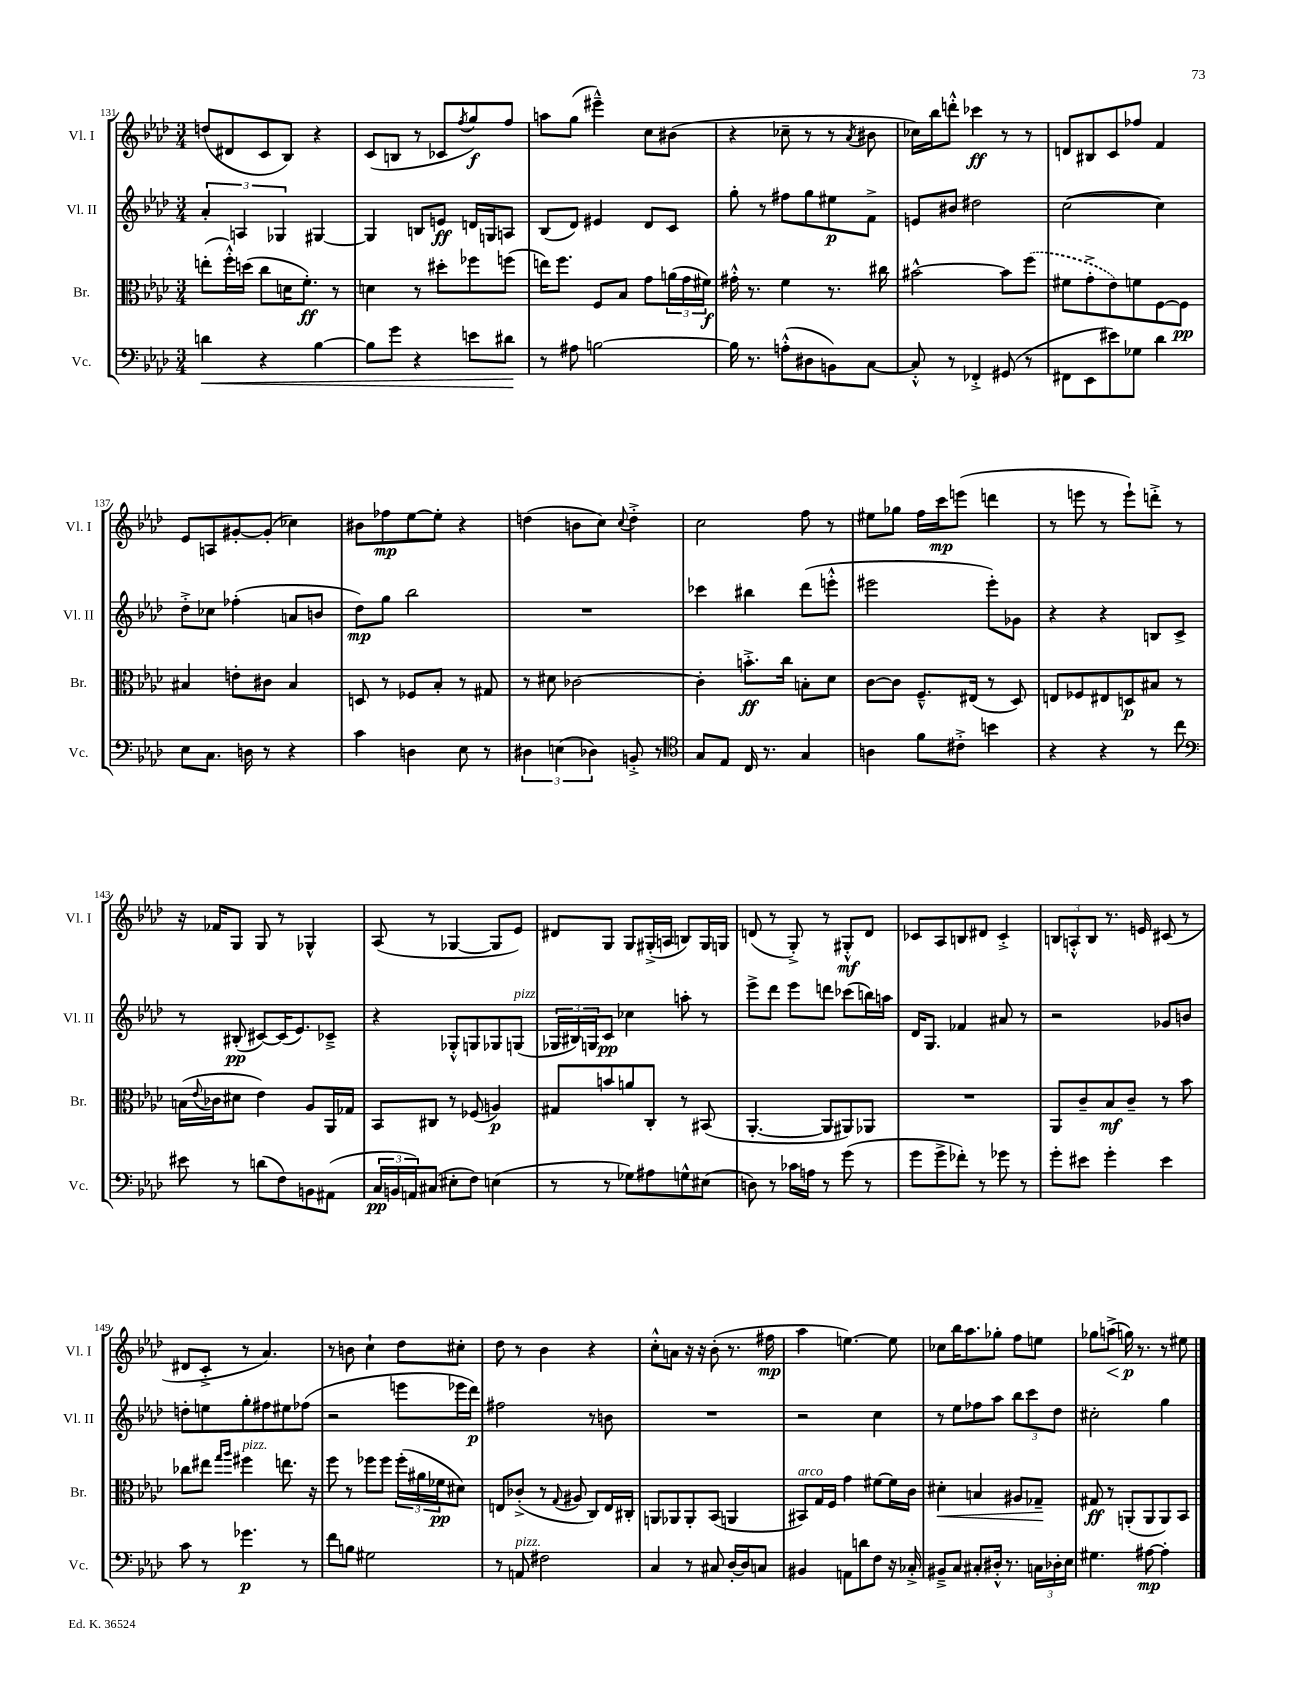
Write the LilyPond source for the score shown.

<<
\new StaffGroup <<
\new Staff = "s0" \with { instrumentName = "Vl. I" shortInstrumentName = "Vl. I" } {
    \clef treble \key aes \major \numericTimeSignature \time 3/4
    d''8( dis'8 c'8 bes8) r4 |
    c'8( b8 r8 ces'8 \acciaccatura { f''8 } g''8\f) f''8 |
    a''8 g''8( eis'''4---^) c''8 bis'8( |
    r4 ces''8-- r8 r8 \acciaccatura { aes'8 } bis'8 |
    ces''16) bes''16 d'''8-.-^ ces'''4\ff r8 r8 |
    d'8 bis8 c'8 fes''8 f'4 |
    ees'8 a8 gis'8~-. gis'8-.( ces''4) |
    bis'8 fes''8\mp ees''8~ ees''8-. r4 |
    d''4( b'8 c''8) \appoggiatura { c''8 } d''4-.-> |
    c''2 f''8 r8 |
    eis''8 ges''8 f''16 c'''16\mp e'''8( d'''4 |
    r8 e'''8 r8 e'''8-!) d'''8-.-> r8 |
    r16 fes'16 g8 g8 r8 ges4-^ |
    aes8( r8 ges4~ ges8 ees'8) |
    dis'8 g8 g8 gis16-.->( a16 b8) gis16 g16 |
    d'8( r8 g8-.->) r8 gis8-.-^\mf d'8 |
    ces'8 aes8 b8 dis'8 ces'4-.-> |
    \tuplet 3/2 { b8 a8-.-^ b8 } r8. e'16 cis'8( r8 |
    dis'8 c'8-.-> r8 aes'4.) |
    r8 b'8 c''4-! des''8 cis''8-. |
    des''8 r8 bes'4 r4 |
    c''8-.-^ a'8 r16 r16 bes'8-.( r8. fis''16\mp |
    aes''4 e''4.~) e''8 |
    ces''8 bes''16 aes''8. ges''8-. f''8 e''8 |
    ges''8 a''8->\<( g''16\p\!) r8. r8 eis''8 \bar "|." |
}
\new Staff = "s1" \with { instrumentName = "Vl. II" shortInstrumentName = "Vl. II" } {
    \clef treble \key aes \major \numericTimeSignature \time 3/4
    \tuplet 3/2 { aes'4-. a4 ges4 } gis4~ |
    gis4 b8 e'8\ff d'16 g16 a8 |
    bes8( des'8) eis'4 des'8 c'8 |
    g''8-. r8 fis''8 g''8 eis''8\p f'8-> |
    e'8 bis'8 dis''2 |
    c''2~( c''4) |
    des''8-.-> ces''8 fes''4-.( a'8 b'8 |
    des''8\mp) g''8 bes''2 |
    R2. |
    ces'''4 bis''4 des'''8( e'''8-.-^ |
    eis'''2 eis'''8-.) ges'8 |
    r4 r4 b8 c'8-> |
    r8 bis8-.\pp( cis'8~) cis'16( ees'8.) ces'8---> |
    r4 ges8-.-^ g8 ges8 g8^\markup { \italic "pizz." }( |
    \tuplet 3/2 { ges16 bis16) g16 } c'8\pp ces''4 a''8-. r8 |
    ees'''8-> des'''8 ees'''8 d'''8 ces'''8( b''16) a''16 |
    des'16 g8. fes'4 ais'8 r8 |
    r2 ges'8 b'8 |
    d''8-. e''8 g''8-. fis''8 eis''8 fes''8( |
    r2 e'''8 ees'''16 des'''16\p) |
    fis''2 r8 b'8 |
    R2. |
    r2 c''4 |
    r8 ees''8 fes''8 aes''8 \tuplet 3/2 { bes''8 c'''8 des''8 } |
    cis''2-. g''4 \bar "|." |
}
\new Staff = "s2" \with { instrumentName = "Br." shortInstrumentName = "Br." } {
    \clef alto \key aes \major \numericTimeSignature \time 3/4
    e''8-.( f''16-.-^) d''16( c''8 d'16 f'8.-.\ff) r8 |
    d'4 r8 dis''8-. fes''8 f''8( |
    e''16) f''8. f8 bes8 g'8 \tuplet 3/2 { a'16( g'16 fis'16\f) } |
    gis'16-.-^ r8. f'4 r8. cis''16 |
    bis'2~-^ bis'8 \once \slurDashed f''8( |
    fis'8 g'8-.-> ees'8) f'8 f8~ f8\pp |
    bis4 e'8-. cis'8 bis4 |
    d8 r8 fes8 bes8-. r8 gis8 |
    r8 dis'8 ces'2~ |
    ces'4-. b'8.-.->\ff c''16 b8-. des'8 |
    c'8~ c'8 f8.---^ eis16( r8 des8) |
    e8 fes8 eis8 d8\p bis8 r8 |
    b16( \appoggiatura { ees'8 } ces'16 dis'8 ees'4) aes8 aes,16 ges16 |
    bes,8 cis8 r8 fes8( a4\p) |
    gis8 b'8 a'8 c8-. r8 bis,8( |
    aes,4.~-. aes,8 ais,8) aes,8 |
    R2. |
    aes,8 c'8-- bes8\mf c'8-- r8 bes'8 |
    ces''8 eis''8 \grace { g''16 aes''16 } fis''4^\markup { \italic "pizz." } e''8. r16 |
    f''8 r8 fes''8 fes''8 \tuplet 3/2 { fes''16-.( ais'16 fes'16\pp } dis'8) |
    e8 ces'8-.->( r8 \appoggiatura { g8 } ais8 c8) e16 cis16-. |
    a,8 aes,8 aes,8-. bes,8( a,4 |
    bis,8^\markup { \italic "arco" }) g16 f16 g'4 fis'8~ fis'16 c'16 |
    dis'4-.\< b4 ais8 ges8--\! |
    gis8\ff r8 a,8-.( a,8 a,8) bes,8 \bar "|." |
}
\new Staff = "s3" \with { instrumentName = "Vc." shortInstrumentName = "Vc." } {
    \clef bass \key aes \major \numericTimeSignature \time 3/4
    d'4\< r4 bes4~ |
    bes8 g'8 r4 e'8 dis'8\! |
    r8 ais8 b2~ |
    b16 r8. a8-.-^( dis8 b,8) c8~ |
    c8-.-^ r8 fes,4-.-> gis,8( r8 |
    fis,8 ees,8 eis'8) ges8 des'4 |
    ees8 c8. d16 r8 r4 |
    c'4 d4 ees8 r8 |
    \tuplet 3/2 { dis4 e4( des4) } b,8-.-> r8 |
    \clef tenor g8 ees8 c16 r8. g4 |
    a4 f'8 cis'8-.-> b'4 |
    r4 r4 r8 c''8 |
    \clef bass eis'8 r8 d'8( f8) b,8 ais,8( |
    \tuplet 3/2 { c16\pp b,16 a,16) } cis8( eis8-. f8) e4( |
    r8 r8 ges8) ais8 g8-^ eis8( |
    d8) r8 ces'16 a16 r8 g'8( r8 |
    g'8 g'8-> fes'8-.) r8 ges'8 r8 |
    g'8-. eis'8 g'4-. eis'4 |
    c'8 r8 ges'4.\p r8 |
    f'8 b8 gis2 |
    r8 a,8^\markup { \italic "pizz." } fis2 |
    c4 r8 cis8 des16~-. des16 c8 |
    bis,4 a,8 d'8 f8 r16 ces16-.-> |
    bis,8---> c8 cis8-. dis16-.-^ r8. \tuplet 3/2 { c16 des16-. ees16 } |
    gis4. ais8~\mp ais4-. \bar "|." |
}
>>
>>
\layout { \context { \Score currentBarNumber = #131 } }
